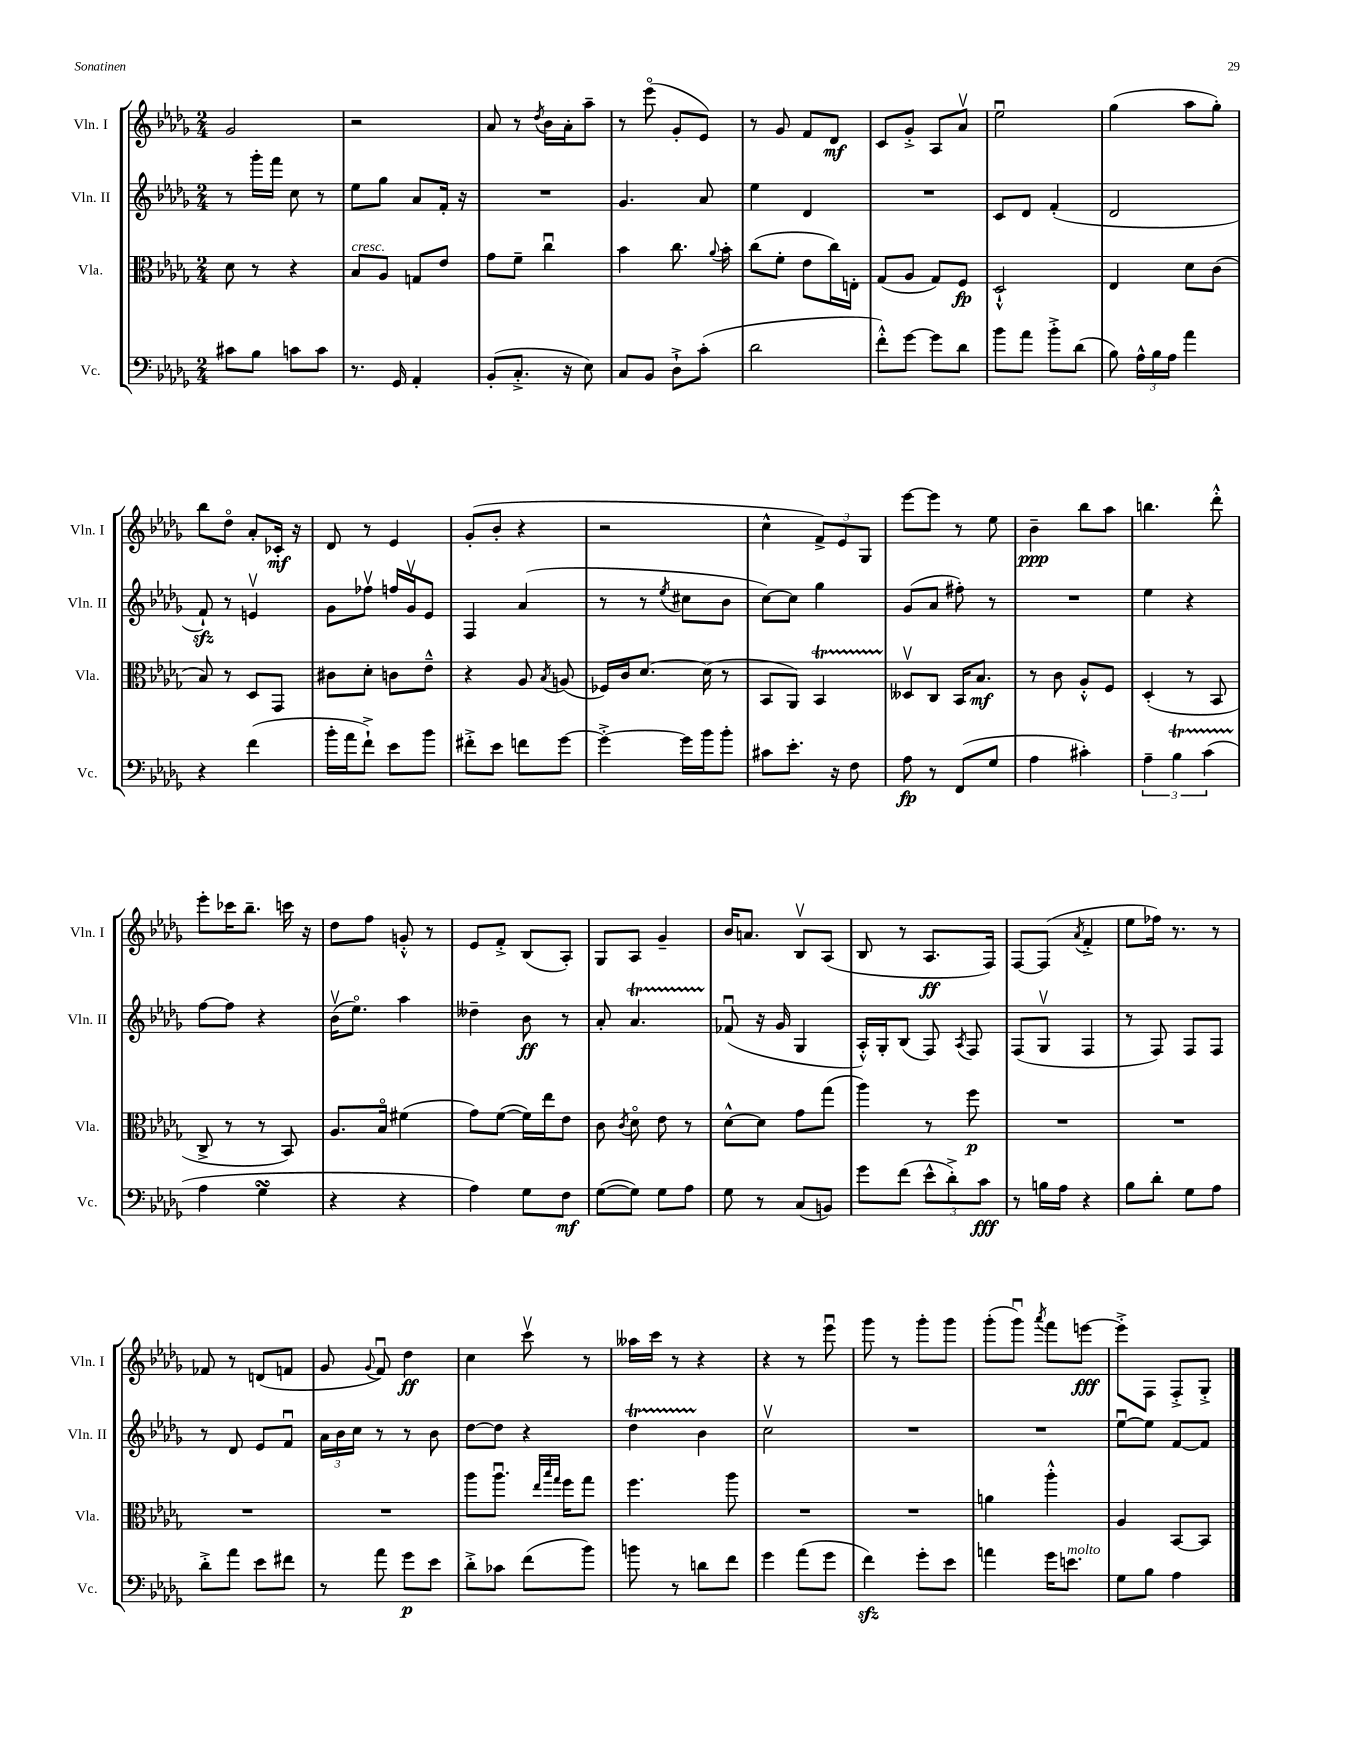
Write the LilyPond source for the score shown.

<<
\new StaffGroup <<
\new Staff = "s0" \with { instrumentName = "Vln. I" shortInstrumentName = "Vln. I" } {
    \clef treble \key des \major \numericTimeSignature \time 2/4
    \autoBeamOff ges'2 |
    r2 |
    aes'8 r8 \acciaccatura { des''8 } bes'16[ aes'16-. aes''8]-- |
    r8 ees'''8\flageolet( ges'8[-. ees'8]) |
    r8 ges'8 f'8[ des'8]\mf |
    c'8[ ges'8]-.-> aes8[ aes'8]\upbow |
    ees''2\downbow |
    ges''4( aes''8[ ges''8]-.) |
    bes''8[ des''8]\flageolet aes'8[-. ces'16]-.\mf r16 |
    des'8 r8 ees'4 |
    ges'8[-.( bes'8]-. r4 |
    r2 |
    c''4-^ \tuplet 3/2 { f'8[->) ees'8 ges8] } |
    ees'''8[~ ees'''8] r8 ees''8 |
    bes'4--\ppp bes''8[ aes''8] |
    b''4. des'''8-.-^ |
    ees'''8[-. ces'''16 bes''8.]-- c'''16 r16 |
    des''8[ f''8] g'8-.-^ r8 |
    ees'8[ f'8]-.-> bes8[( aes8]-.) |
    ges8[ aes8] ges'4-- |
    bes'16[ a'8.] bes8[\upbow aes8]( |
    bes8 r8 aes8.[\ff f16]) |
    f8[~ f8]( \acciaccatura { aes'8 } f'4-.-> |
    ees''8[ fes''16]) r8. r8 |
    fes'8 r8 d'8[( f'8] |
    ges'8 \appoggiatura { ges'8 } f'8\downbow) des''4\ff |
    c''4 c'''8\upbow r8 |
    aeses''16[ c'''16] r8 r4 |
    r4 r8 ees'''8\downbow |
    ges'''8 r8 ges'''8[-. ges'''8] |
    ges'''8[-.( ges'''8]\downbow) \acciaccatura { aes'''8 } f'''8[ e'''8]~\fff |
    e'''8[-.-> f8] f8[-.-> ges8]-.-> \bar "|." |
}
\new Staff = "s1" \with { instrumentName = "Vln. II" shortInstrumentName = "Vln. II" } {
    \clef treble \key des \major \numericTimeSignature \time 2/4
    \autoBeamOff r8 ges'''16[-. f'''16] c''8 r8 |
    ees''8[ ges''8] aes'8[ f'16]-. r16 |
    R2 |
    ges'4. aes'8 |
    ees''4 des'4 |
    R2 |
    c'8[ des'8] f'4-.( |
    des'2 |
    f'8-!\sfz) r8 e'4\upbow |
    ges'8[ fes''8]\upbow f''16[ ges'16\upbow ees'8] |
    f4 aes'4( |
    r8 r8 \acciaccatura { ees''8 } cis''8[ bes'8] |
    c''8[~) c''8] ges''4 |
    ges'8[( aes'8] fis''8-.) r8 |
    R2 |
    ees''4 r4 |
    f''8[~ f''8] r4 |
    bes'16[\upbow( ees''8.]\flageolet) aes''4 |
    deses''4-- bes'8\ff r8 |
    aes'8-. aes'4.\startTrillSpan |
    fes'8\downbow\stopTrillSpan( r16 ges'16 ges4 |
    aes16[-.-^) ges16-. bes8]( f8) \acciaccatura { aes8 } f8 |
    f8[( ges8]\upbow f4 |
    r8 f8) f8[ f8] |
    r8 des'8 ees'8[ f'8]\downbow |
    \tuplet 3/2 { aes'16[ bes'16 c''16] } r8 r8 bes'8 |
    des''8[~ des''8] r4 |
    des''4\startTrillSpan bes'4\stopTrillSpan |
    c''2\upbow |
    R2 |
    R2 |
    ees''8[~\downbow ees''8] f'8[~ f'8] \bar "|." |
}
\new Staff = "s2" \with { instrumentName = "Vla." shortInstrumentName = "Vla." } {
    \clef alto \key des \major \numericTimeSignature \time 2/4
    \autoBeamOff des'8 r8 r4 |
    bes8[^\markup { \italic "cresc." } aes8] g8[ ees'8] |
    ges'8[ f'8]-- c''4\downbow |
    bes'4 c''8. \appoggiatura { aes'8 } bes'16-. |
    c''8[( f'8]-. ees'8[ c''16) e16]-. |
    ges8[( aes8] ges8[) f8]\fp |
    des2-!-^ |
    ees4 des'8[ c'8]( |
    bes8) r8 des8[ ges,8] |
    cis'8[ des'8]-. c'8[ ees'8]---^ |
    r4 aes8 \acciaccatura { bes8 } a8( |
    fes16[) c'16 des'8.]~ des'16( r8 |
    bes,8[ aes,8]) bes,4\startTrillSpan |
    deses8[\upbow\stopTrillSpan c8] bes,16[ bes8.]\mf |
    r8 c'8 aes8[-.-^ f8] |
    des4-.( r8 bes,8 |
    c8-> r8 r8 bes,8) |
    aes8.[ bes16]\flageolet fis'4( |
    ges'8[) f'8]~( f'16[) ees''16 ees'8] |
    c'8 \acciaccatura { c'8 } des'8\flageolet ees'8 r8 |
    des'8[~-^ des'8] ges'8[ ges''8]( |
    aes''4) r8 f''8\p |
    R2 |
    R2 |
    R2 |
    R2 |
    aes''8[ aes''8.]\downbow \grace { ees''32[ bes''32 ges''32] } f''16[ ges''8] |
    f''4. aes''8 |
    R2 |
    R2 |
    a'4 aes''4-.-^ |
    aes4 bes,8[~ bes,8] \bar "|." |
}
\new Staff = "s3" \with { instrumentName = "Vc." shortInstrumentName = "Vc." } {
    \clef bass \key des \major \numericTimeSignature \time 2/4
    \autoBeamOff cis'8[ bes8] c'8[ c'8] |
    r8. ges,16 aes,4-. |
    bes,8[-.( c8.]-.-> r16 ees8) |
    c8[ bes,8] des8[-!-> c'8]-.( |
    des'2 |
    f'8[-.-^) ges'8]~ ges'8[ des'8] |
    bes'8[ aes'8] bes'8[-.-> des'8]( |
    bes8) \tuplet 3/2 { aes16[-^ bes16 aes16] } aes'4 |
    r4 f'4( |
    bes'16[-. aes'16 f'8]-!->) ees'8[ bes'8] |
    fis'8[-.-> ees'8] f'8[ ges'8]~ |
    ges'4~-.-> ges'16[ bes'16 bes'8]-. |
    cis'8[ ees'8.]-. r16 f8 |
    aes8\fp r8 f,8[( ges8] |
    aes4 cis'4-.) |
    \tuplet 3/2 { aes4-- bes4\startTrillSpan c'4( } |
    aes4\stopTrillSpan ges4\turn |
    r4 r4 |
    aes4) ges8[ f8]\mf |
    ges8[~( ges8]) ges8[ aes8] |
    ges8 r8 c8[( b,8]) |
    ges'8[ f'8]( \tuplet 3/2 { ees'8[-^ des'8-.->) c'8]\fff } |
    r8 b16[ aes16] r4 |
    bes8[ des'8]-. ges8[ aes8] |
    des'8[-.-> aes'8] ees'8[ fis'8] |
    r8 aes'8 ges'8[\p ees'8] |
    des'8[-.-> ces'8] f'8[( bes'8]) |
    b'8 r8 d'8[ f'8] |
    ges'4 aes'8[( ges'8] |
    f'4\sfz) ges'8[-. ees'8] |
    a'4 ges'16[ e'8.]^\markup { \italic "molto" } |
    ges8[ bes8] aes4 \bar "|." |
}
>>
>>
\layout { \context { \Score \remove "Bar_number_engraver" } }
